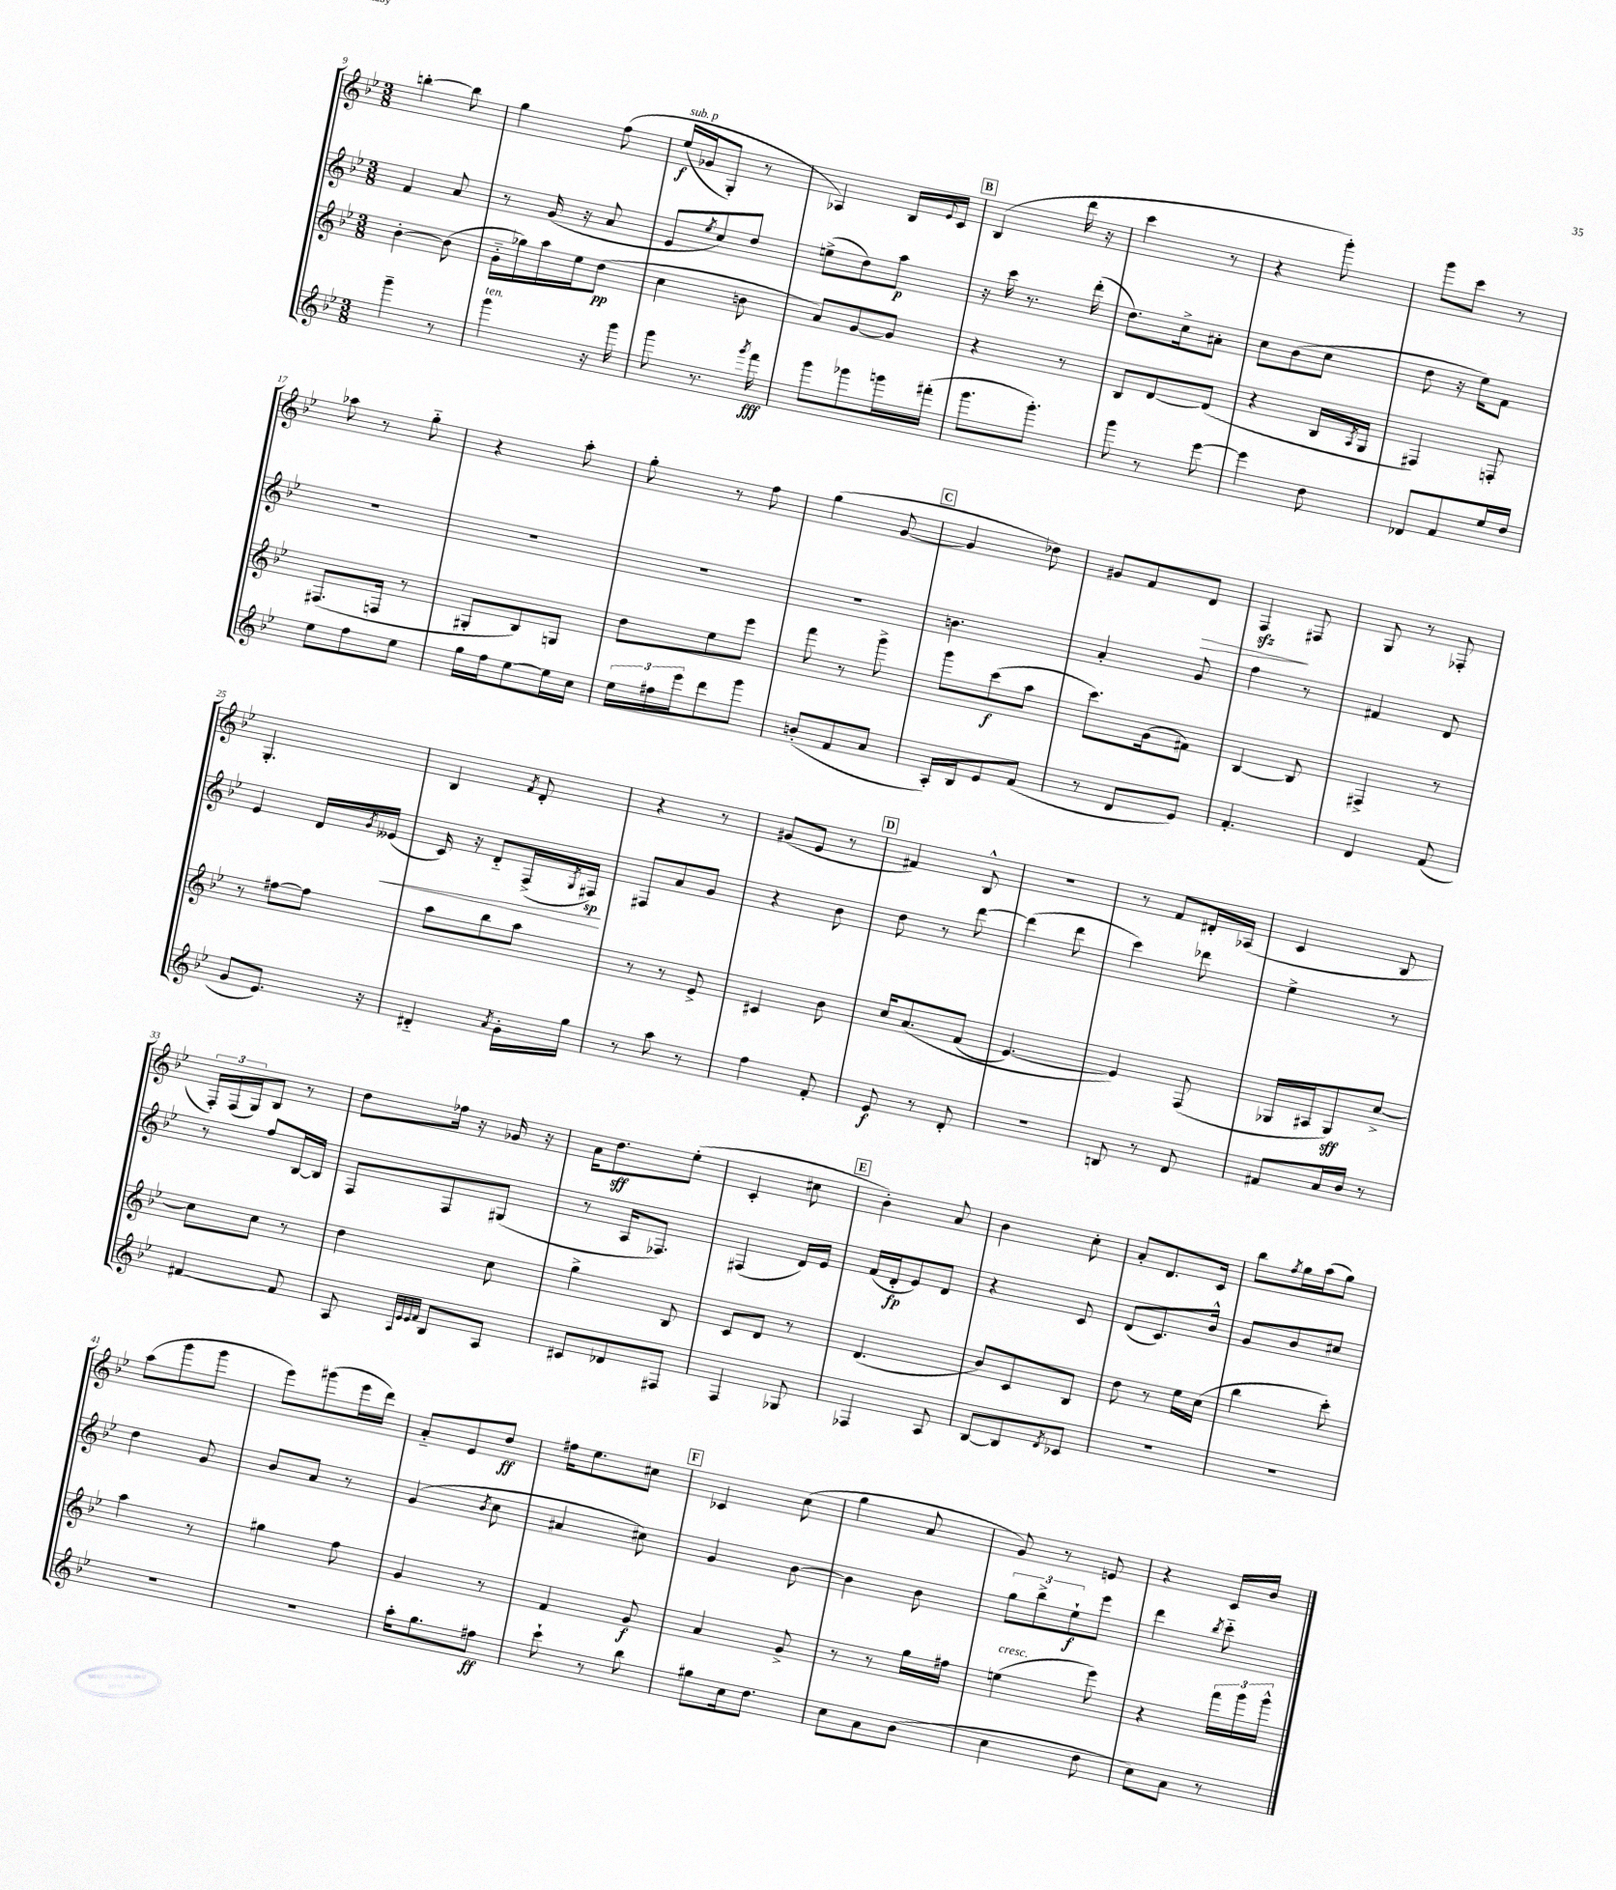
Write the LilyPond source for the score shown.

<<
\new StaffGroup <<
\new Staff = "s0" {
    \clef treble \key bes \major \numericTimeSignature \time 3/8
    b''4~-. b''8 |
    g''4 f''8\( |
    ees''16\f^\markup { \italic "sub. p" }( ges'16 g8-.) r8 |
    aes4\) bes16 \appoggiatura { ees'8 } c'16 |
    \mark \markup { \box "B" } bes4( d'''16 r16 |
    c'''4 r8 |
    r4 g'''8-.) |
    g'''8 c'''8 r8 |
    aes''8 r8 g''8-_ |
    r4 a''8-. |
    g''8-. r8 f''8 |
    g''4( g'8~ |
    \mark \markup { \box "C" } g'4 des''8) |
    gis'8 f'8 d'8\> |
    f4\sfz\! fis8 |
    g8 r8 fes8-. |
    g4.-. |
    bes4 \acciaccatura { f'8 } d'8-. |
    r4 r8 |
    gis'8( ees'8 r8 |
    \mark \markup { \box "D" } fis'4) bes8-^ |
    R4. |
    r8 f'8 dis'16-. aes16( |
    c'4 bes8 |
    \tuplet 3/2 { f16-.) f16( g16) } bes8 r8 |
    d''8 fes''16 r16 ges'16 r16 |
    a'16 d''8.\sff ees''8-.( |
    c'4-. cis''8 |
    \mark \markup { \box "E" } bes'4-.) a'8 |
    bes'4 c''8-. |
    a'8-. d'8. c'16 |
    bes''8 \acciaccatura { f''8 } g''16 a''16( g''8) |
    a''8( g'''8 g'''8 |
    ees'''8) gis'''8( ees'''16 d'''16) |
    a'8-_ ees'8 d''8\ff |
    fis''16 ees''8. cis''8 |
    \mark \markup { \box "F" } ces'4 c''8( |
    g''4 a'8 |
    g'8) r8 e'8 |
    r4 c'16 bes'16 \bar "|." |
}
\new Staff = "s1" {
    \clef treble \key bes \major \numericTimeSignature \time 3/8
    f'4 a'8 |
    r8 g'16( r16 a'8 |
    ees'8 \acciaccatura { ees''8 } c''8) d''8 |
    e''8->( d''8) a''8\p |
    \mark \markup { \box "B" } r16 c'''16 r8. d'''16-.( |
    d''8.) c''16-> ais'8-. |
    c''8 bes'8( c''8 |
    d''8 r16 ees''16) f'8 |
    R4. |
    R4. |
    R4. |
    R4. |
    \mark \markup { \box "C" } b'4. |
    a'4-. g'8 |
    f''4 r8 |
    fis'4 d'8 |
    ees'4 d'16 \acciaccatura { g'8 } eeses'16\<( |
    c'16) r16 d'8-_ f16->( \acciaccatura { g8 } fis16\sp\!) |
    fis8 a'8 g'8 |
    r4 bes'8 |
    \mark \markup { \box "D" } d''8 r8 d'''8~ |
    d'''4( d'''8 |
    c'''4) des'''8 |
    ees''4-> r8 |
    r8 f''8 bes16~ bes16 |
    f8 f8 gis8( |
    r8 a16 fes8.) |
    fis4( d'16) ees'16 |
    \mark \markup { \box "E" } f'16( d'16-.\fp ees'8) d'8 |
    r4 c'8 |
    d'8( c'8.) bes'16-^ |
    g'8 bes'8 cis''8 |
    d''4 g'8 |
    bes'8 a'8 r8 |
    g'4( \acciaccatura { bes'8 } c''8 |
    ais'4 cis''8) |
    \mark \markup { \box "F" } g'4 bes'8~ |
    bes'4 bes'8 |
    \tuplet 3/2 { g''8 bes''8-> ees''8-!\f } ees'''8 |
    d'''4 \acciaccatura { bes''8 } c'''8-_ \bar "|." |
}
\new Staff = "s2" {
    \clef treble \key bes \major \numericTimeSignature \time 3/8
    bes'4~-. bes'8( |
    g'16-_ ges''16) a''16 ees''16 d''8\pp( |
    c''4 b'8 |
    a'8) g'8~ g'8 |
    \mark \markup { \box "B" } r4 r8 |
    bes8 d'8~ d'8( |
    r4 bes16 \acciaccatura { a8 } g16 |
    fis4) f8-. |
    fis8.( f16 r8 |
    gis8-. bes8) g8 |
    d''8 ees''8 ees'''8 |
    f'''8 r8 g'''8-> |
    \mark \markup { \box "C" } g'''8 c'''8\f( a''8 |
    c'''8.) g'16( fis'8) |
    bes4~ bes8 |
    fis4-> r8 |
    r8 fis''8~ fis''8 |
    a''8 bes''8 a''8 |
    r8 r8 ees'8-> |
    cis'4 bes'8 |
    \mark \markup { \box "D" } c''16 a'8.\( f'8( |
    ees'4.~) |
    ees'4\) f8( |
    ges16 ais16 ges8\sff) c''8~-> |
    c''8 c''8 r8 |
    d''4 c''8 |
    g''4-> bes8 |
    c'8 d'8 r8 |
    \mark \markup { \box "E" } d'4.( |
    bes'8) c'8 bes8 |
    d''8 r8 ees''16 c''16( |
    bes''4 c'''8-.) |
    a''4 r8 |
    gis''4 f''8 |
    g'4 r8 |
    f'4 g'8\f |
    \mark \markup { \box "F" } a'4 g'8-> |
    r8 r8 g''16 fis''16 |
    e''4^\markup { \italic "cresc." }( ees'''8) |
    r4 \tuplet 3/2 { f'''16 g'''16 g'''16-^ } \bar "|." |
}
\new Staff = "s3" {
    \clef treble \key bes \major \numericTimeSignature \time 3/8
    g'''4-- r8 |
    g'''4^\markup { \italic "ten." } r16 g'''16 |
    g'''8 r8. \acciaccatura { g'''8 } f'''16\fff |
    g'''8 ges'''8 g'''16 fis'''16-.( |
    \mark \markup { \box "B" } g'''8. g'''8.-.) |
    g'''8 r8 ees'''8~ |
    ees'''4 d''8 |
    des'8 f'8 ees''16 d''16 |
    ees''8 f''8 ees''8 |
    g''16 f''16 ees''8~ ees''16 c''16 |
    \tuplet 3/2 { ees''16 fis''16 ees'''16 } d'''8 g'''8 |
    b'8-.( f'8 a'8 |
    \mark \markup { \box "C" } a16-.) bes16 ees'8 f'8( |
    r8 d'8 ees'8) |
    f'4.-. |
    d'4 f'8( |
    g'8 ees'8.) r16 |
    dis'4-_ \acciaccatura { a'8 } g'16-. g''16 |
    r8 a''8 r8 |
    f''4 f'8-. |
    \mark \markup { \box "D" } ees'8\f r8 d'8-. |
    R4. |
    b8 r8 d'8 |
    fis'8 a'16 bes'16 r8 |
    fis'4~ fis'8 |
    a8 \grace { a32 ees'32 ees'32 f'32 } bes8 a8 |
    cis'8 des'8 fis8 |
    f4 ges8 |
    \mark \markup { \box "E" } fes4 a8 |
    bes8~ bes8 \acciaccatura { d'8 } ces'8 |
    R4. |
    R4. |
    R4. |
    R4. |
    a''16-. g''8. fis''8\ff |
    c'''8-! r8 bes''8 |
    \mark \markup { \box "F" } gis''8 c''16 d''8. |
    c''8 a'8 bes'8( |
    c''4 d''8 |
    c''8) a'8 r8 \bar "|." |
}
>>
>>
\layout { \context { \Score currentBarNumber = #9 } }
